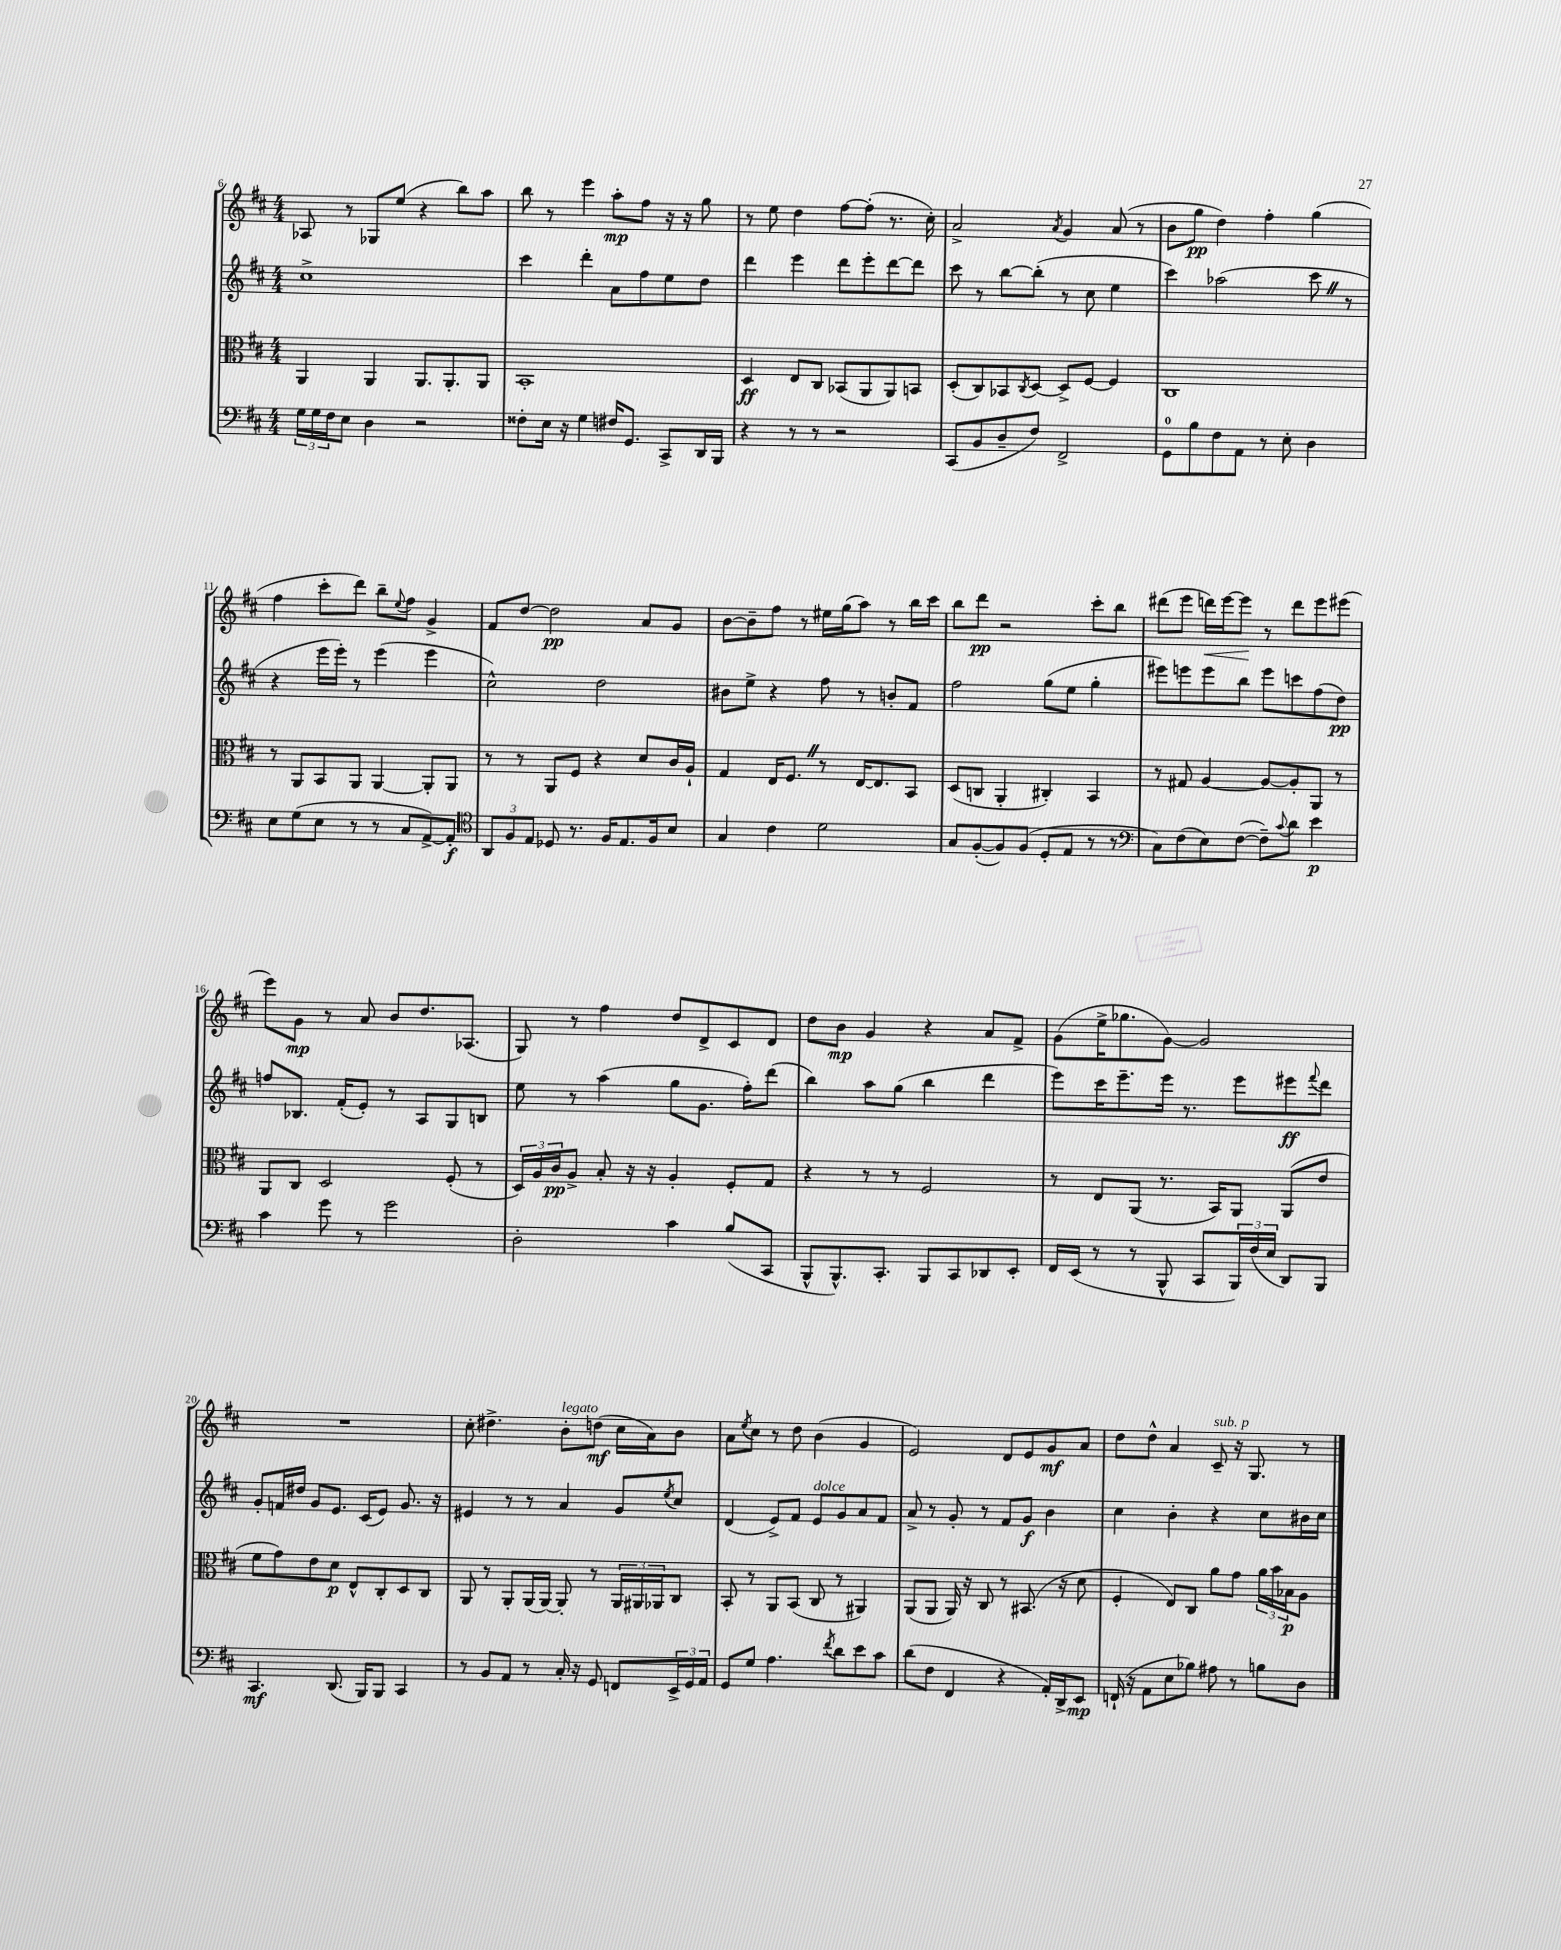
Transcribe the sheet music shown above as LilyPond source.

<<
\new StaffGroup <<
\new Staff = "s0" {
    \clef treble \key d \major \numericTimeSignature \time 4/4
    aes8 r8 ges8 e''8( r4 b''8) a''8 |
    b''8 r8 e'''4 a''8-.\mp fis''8 r16 r16 g''8 |
    r8 e''8 d''4 fis''8~ fis''8-.( r8. cis''16-.) |
    a'2-> \acciaccatura { a'8 } g'4 a'8( r8 |
    b'8 g''8\pp d''4) fis''4-. g''4( |
    fis''4 cis'''8-. d'''8) b''8-- \appoggiatura { e''8 } fis''8 g'4-> |
    fis'8 d''8~ d''2\pp a'8 g'8 |
    b'8~ b'8-- fis''8 r8 eis''16 g''16( a''8) r8 b''16 cis'''16 |
    b''8 d'''8\pp r2 cis'''8-. b''8 |
    dis'''8( e'''8 d'''16\<) e'''16~ e'''8\! r8 d'''8 e'''8 eis'''8( |
    e'''8) g'8\mp r8 a'8 b'8 d''8. aes8.( |
    g8) r8 fis''4 d''8 d'8-> cis'8 d'8 |
    d''8 b'8\mp g'4 r4 a'8 fis'8-> |
    g'8( e''16-> ges''8. g'8~) g'2 |
    R1 |
    cis''8-. dis''4.-> b'8-.^\markup { \italic "legato" } d''8\mf( cis''16 a'16) b'8 |
    a'8 \acciaccatura { e''8 } cis''8 r8 d''8 b'4( g'4 |
    e'2) d'8 e'8 g'8\mf a'8 |
    d''8 d''8-^ a'4 cis'8--^\markup { \italic "sub. p" } r16 g8. r8 \bar "|." |
}
\new Staff = "s1" {
    \clef treble \key d \major \numericTimeSignature \time 4/4
    cis''1-> |
    cis'''4 d'''4-. a'8 fis''8 e''8 d''8 |
    d'''4 e'''4 d'''8 e'''8-. d'''8~ d'''8 |
    cis'''8 r8 b''8~ b''8-.( r8 cis''8 e''4 |
    cis'''4) aes''2( cis'''8 \once \override BreathingSign.text = \markup { \musicglyph "scripts.caesura.straight" } \breathe r8 |
    r4 e'''16 e'''16-.) r8 e'''4( e'''4 |
    cis''2-^) d''2 |
    bis'8 e''8-> r4 fis''8 r8 b'8-. fis'8 |
    fis''2 g''8( e''8 g''4-. |
    eis'''8) e'''8 e'''8 b''8 e'''8 c'''8 fis''8( d''8\pp) |
    f''8 bes8. fis'16-.( e'8-.) r8 a8 g8 b8 |
    e''8 r8 a''4( g''8 g'8. fis''16-.) d'''8( |
    b''4) a''8 g''8( b''4 d'''4 |
    e'''8) cis'''16 e'''8.-- e'''16 r8. e'''8 eis'''8\ff \appoggiatura { fis'''8 } d'''8 |
    g'8-. f'16 dis''16 g'8 e'8. cis'16( e'8) g'8. r16 |
    eis'4 r8 r8 a'4 g'8 \acciaccatura { e''8 } cis''8 |
    d'4( e'8->) fis'8 e'8^\markup { \italic "dolce" } g'8 a'8 fis'8 |
    a'8-> r8 g'8-. r8 fis'8 g'8\f b'4 |
    cis''4 b'4-. r4 cis''8 bis'16 cis''16 \bar "|." |
}
\new Staff = "s2" {
    \clef alto \key d \major \numericTimeSignature \time 4/4
    a,4 a,4 a,8. a,8.-. a,8 |
    b,1-. |
    d4\ff e8 cis8 bes,8( a,8 a,8) b,8 |
    d8-.( cis8) bes,8 \acciaccatura { cis8 } d8~ d8-> fis8~ fis4 |
    cis1 |
    r8 a,8 b,8 a,8 a,4~ a,8-. a,8 |
    r8 r8 a,8 fis8 r4 d'8 cis'16 a16-! |
    g4 e16 fis8. \once \override BreathingSign.text = \markup { \musicglyph "scripts.caesura.straight" } \breathe r8 e16~ e8. b,8 |
    d8( c8 a,4-. cis4-.) b,4 |
    r8 gis8 a4~ a8~ a8-. a,8 r8 |
    a,8 cis8 d2 fis8-.( r8 |
    \tuplet 3/2 { d16) a16 cis'16\pp } a8-> b8-. r16 r16 a4-. fis8-. g8 |
    r4 r8 r8 fis2 |
    r8 e8 a,8( r8. b,16) a,8 a,8( e'8 |
    fis'8 g'8) e'8 d'8\p e8-^ cis8-. d8 cis8 |
    a,8 r8 a,8-. a,16( a,16~) a,8-. r8 \tuplet 3/2 { a,16 ais,16 aes,16 } cis8 |
    b,8-. r8 a,8 b,8( cis8 r8 ais,4) |
    a,8( a,8 a,16) r16 cis8 r8 bis,8.( r16 d'8 |
    fis4-. e8) cis8 a'8 g'8 \tuplet 3/2 { a'16 b'16 bes16\p } a8 \bar "|." |
}
\new Staff = "s3" {
    \clef bass \key d \major \numericTimeSignature \time 4/4
    \tuplet 3/2 { g16 g16 fis16 } e8 d4 r2 |
    fisis8-. e16 r16 g4 fis16 g,8. cis,8-> d,16 b,,16 |
    r4 r8 r8 r2 |
    cis,8( b,8 d8-- fis8) fis,2-> |
    g,8-0 b8 fis8 a,8 r8 e8-. d4 |
    e8 g8( e8 r8 r8 cis8 a,8~->) a,8-.\f |
    \clef tenor \tuplet 3/2 { a,8 fis8 e8 } des8 r8. fis16 e8. fis16 b8 |
    g4 cis'4 d'2 |
    g8 fis8~-.( fis8) fis8( d8-. e8 r8 r8 |
    \clef bass cis8) fis8( e8) fis8~( fis8--) \appoggiatura { cis'8 } d'8 e'4\p |
    cis'4 g'8 r8 g'2 |
    d2-. cis'4 b8( cis,8 |
    b,,8-^ b,,8.-^) cis,8.-. b,,8 cis,8 des,8 e,8-. |
    fis,16 e,16( r8 r8 b,,8-^ cis,8 \tuplet 3/2 { b,,16) fis16( e16 } d,8) b,,8 |
    cis,4.\mf d,8.( b,,16) b,,8 cis,4 |
    r8 b,8 a,8 r8 cis16-. r16 g,8 f,8 \tuplet 3/2 { e,16-> g,16 a,16 } |
    g,8 g8 a4. \acciaccatura { fis'8 } d'8 e'8 cis'8 |
    d'8( fis8 fis,4 r4 a,16-.) d,16-> e,8\mp |
    f,16-!( r16 a,8 e8 bes8) ais8 r8 b8 d8 \bar "|." |
}
>>
>>
\layout { \context { \Score currentBarNumber = #6 } }
